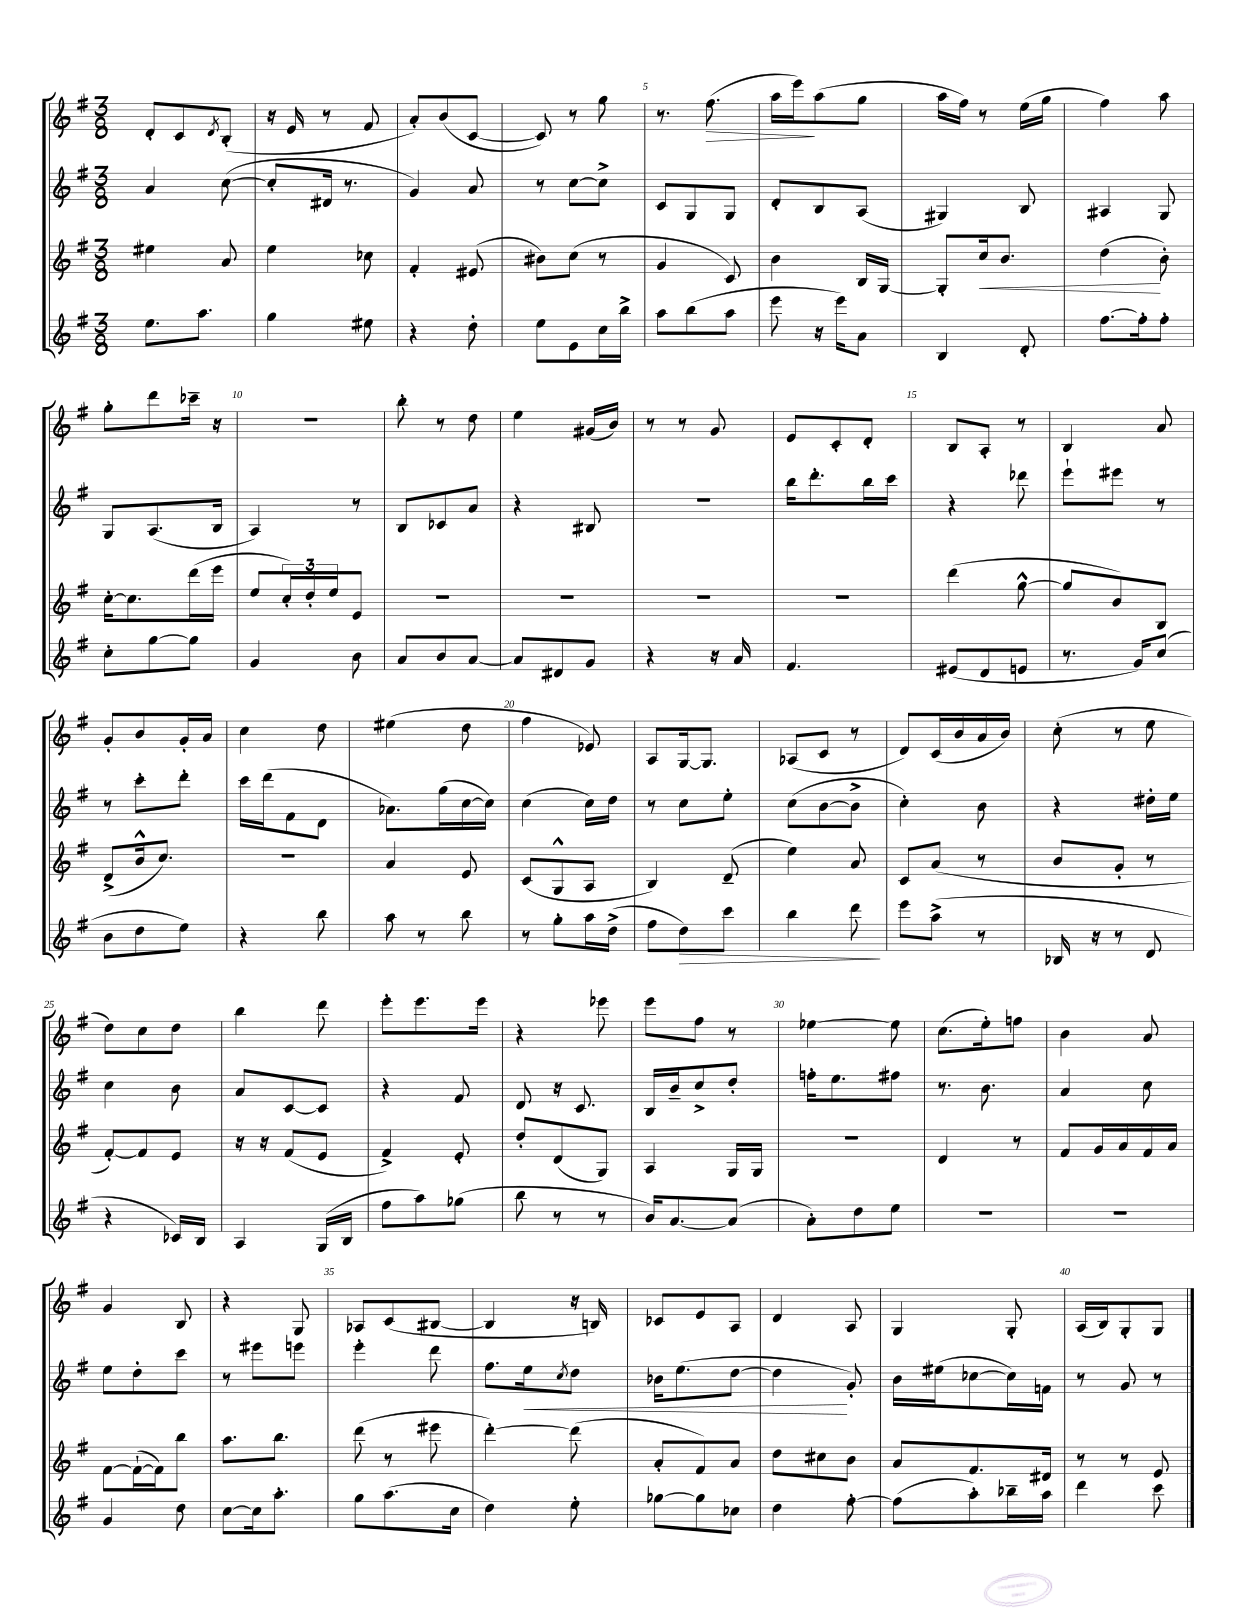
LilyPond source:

<<
\new StaffGroup <<
\new Staff = "s0" {
    \clef treble \key g \major \numericTimeSignature \time 3/8
    d'8-. c'8 \acciaccatura { d'8 } b8-.( |
    r16 e'16 r8 fis'8 |
    a'8-.) b'8( c'8~ |
    c'8) r8 g''8 |
    r8. fis''8.\>( |
    a''16 e'''16\!) a''8( g''8 |
    a''16 fis''16) r8 e''16( g''16 |
    fis''4) a''8 |
    g''8-. d'''8 ces'''16-- r16 |
    R4. |
    b''8-. r8 d''8 |
    e''4 gis'16( b'16) |
    r8 r8 g'8 |
    e'8 c'8-. d'8-. |
    b8 a8-. r8 |
    b4 a'8 |
    g'8-. b'8 g'16-. a'16 |
    c''4 d''8 |
    eis''4( d''8 |
    fis''4 ees'8) |
    a8 g16~ g8. |
    aes8( c'8 r8 |
    d'8) c'16( b'16 a'16 b'16) |
    c''8-.( r8 e''8 |
    d''8) c''8 d''8 |
    b''4 d'''8 |
    e'''8-. e'''8. e'''16 |
    r4 ees'''8 |
    e'''8 fis''8 r8 |
    ees''4~ ees''8 |
    c''8.( e''16-.) f''8 |
    b'4 a'8 |
    g'4 b8 |
    r4 g8 |
    aes8 c'8( bis8~ |
    bis4 r16 b16) |
    ces'8 e'8 a8 |
    d'4 a8 |
    g4 g8-. |
    a16( b16) g8-. g8 \bar "|." |
}
\new Staff = "s1" {
    \clef treble \key g \major \numericTimeSignature \time 3/8
    a'4 c''8~( |
    c''8-. dis'16 r8. |
    g'4) a'8 |
    r8 c''8~ c''8-> |
    c'8 g8 g8 |
    d'8-. b8 a8( |
    gis4) b8 |
    ais4 g8 |
    g8 a8.( b16 |
    a4) r8 |
    b8 ces'8 a'8 |
    r4 bis8 |
    R4. |
    b''16 d'''8.-. b''16 c'''16 |
    r4 des'''8 |
    e'''8-! eis'''8 r8 |
    r8 c'''8-. d'''8-. |
    c'''16 d'''16( fis'8 d'8 |
    aes'8.) g''16( c''16~ c''16) |
    c''4( c''16) d''16 |
    r8 c''8 e''8-. |
    c''8( b'8~ b'8-> |
    c''4-.) b'8 |
    r4 dis''16-. e''16 |
    c''4 b'8 |
    a'8 c'8~ c'8 |
    r4 fis'8 |
    d'8 r16 c'8. |
    b16 b'16-- c''8-> d''8-. |
    f''16-. e''8. fis''8 |
    r8. b'8. |
    a'4 c''8 |
    e''8 d''8-. c'''8 |
    r8 eis'''8 e'''8 |
    e'''4-. d'''8 |
    fis''8. e''16\< \acciaccatura { c''8 } d''8 |
    bes'16 e''8.( d''8~ |
    d''4\! g'8-.) |
    b'16 eis''16( ces''8~ ces''16) f'16 |
    r8 g'8 r8 \bar "|." |
}
\new Staff = "s2" {
    \clef treble \key g \major \numericTimeSignature \time 3/8
    eis''4 a'8 |
    e''4 ces''8 |
    fis'4-. eis'8( |
    bis'8) c''8( r8 |
    g'4 c'8) |
    b'4 b16 g16~ |
    g8-. c''16\< b'8. |
    d''4\!( b'8-.) |
    c''16~-. c''8. d'''16( e'''16 |
    e''8 \tuplet 3/2 { c''16-.) d''16-. e''16 } e'8 |
    R4. |
    R4. |
    R4. |
    R4. |
    d'''4( g''8~-^ |
    g''8 b'8) b8 |
    d'8->( b'16-^ c''8.) |
    R4. |
    a'4 e'8 |
    c'8( g8-^ a8 |
    b4) d'8--( |
    e''4) a'8 |
    c'8 a'8( r8 |
    b'8 g'8-. r8 |
    fis'8~-.) fis'8 e'8 |
    r16 r16 fis'8( e'8 |
    fis'4->) e'8-. |
    d''8-. d'8( g8) |
    a4 g16 g16 |
    r4. |
    d'4 r8 |
    fis'8 g'16 a'16 fis'16 a'16 |
    fis'8~ fis'16~-!( fis'16) b''8 |
    a''8. b''8. |
    d'''8( r8 eis'''8 |
    d'''4~-.) d'''8( |
    a'8-. fis'8) a'8 |
    d''8 cis''8 b'8 |
    a'8 fis'8. dis'16 |
    r8 r8 e'8 \bar "|." |
}
\new Staff = "s3" {
    \clef treble \key g \major \numericTimeSignature \time 3/8
    e''8. a''8. |
    g''4 eis''8 |
    r4 d''8-. |
    e''8 e'8 c''16 b''16-> |
    a''8 b''8( a''8 |
    e'''8 r16 e'''16) a'8 |
    b4 d'8-. |
    fis''8.~ fis''16-. fis''8-. |
    c''8-. g''8~ g''8 |
    g'4 b'8 |
    a'8 b'8 a'8~ |
    a'8 dis'8 g'8 |
    r4 r16 a'16 |
    fis'4. |
    eis'8( d'8 e'8 |
    r8. g'16) c''8( |
    b'8 d''8 e''8) |
    r4 b''8 |
    a''8 r8 b''8 |
    r8 g''8-. a''16 d''16->( |
    fis''8 d''8\>) c'''8 |
    b''4 d'''8\! |
    e'''8 a''8->( r8 |
    bes16 r16 r8 d'8 |
    r4 ces'16) b16 |
    a4 g16( b16 |
    fis''8 a''8) ges''8( |
    b''8 r8 r8 |
    b'16) a'8.~ a'8( |
    a'8-.) d''8 e''8 |
    R4. |
    R4. |
    g'4 d''8 |
    c''8~ c''16 a''8.-. |
    g''8 a''8.( c''16 |
    d''4) e''8-. |
    ges''8~ ges''8 ces''8 |
    d''4 fis''8~-. |
    fis''8( a''8-.) bes''16-- a''16 |
    d'''4 c'''8 \bar "|." |
}
>>
>>
\layout { \context { \Score \override BarNumber.break-visibility = ##(#f #t #t) barNumberVisibility = #(every-nth-bar-number-visible 5) } }
